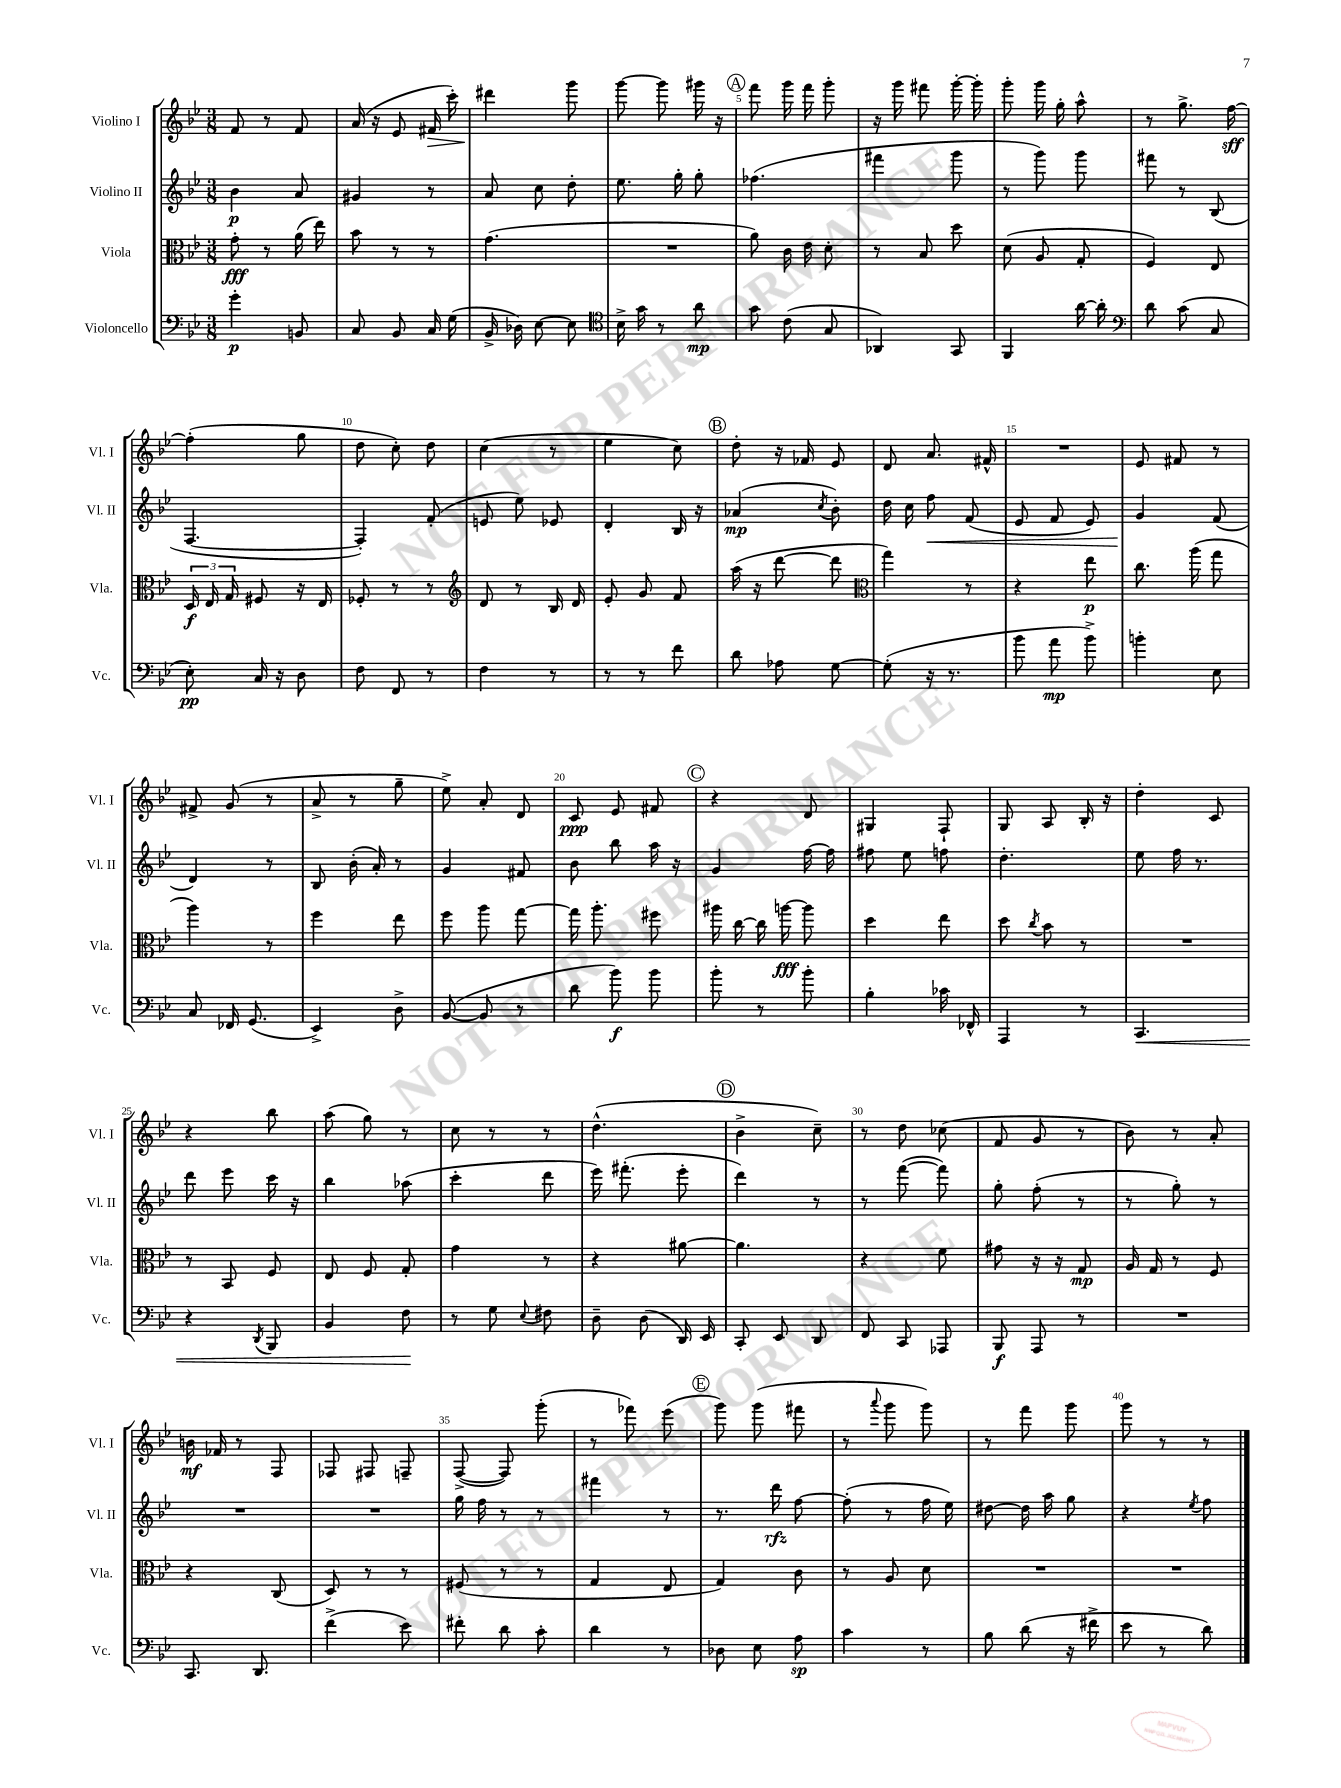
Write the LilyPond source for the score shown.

<<
\new StaffGroup <<
\new Staff = "s0" \with { instrumentName = "Violino I" shortInstrumentName = "Vl. I" } {
    \clef treble \key bes \major \numericTimeSignature \time 3/8
    \autoBeamOff f'8 r8 f'8 |
    a'16( r16 ees'8 fis'16\> c'''16-.) |
    dis'''4\! g'''8 |
    g'''8~ g'''8 gis'''16 r16 |
    \mark \markup { \circle "A" } f'''8 g'''16 f'''16 g'''8-. |
    r16 g'''16 fis'''8 g'''16~-. g'''16-. |
    g'''8-. g'''16 g''16-. a''8-^ |
    r8 g''8.-> f''16~\sff |
    f''4-.( g''8 |
    d''8 c''8-.) d''8 |
    c''4( r8 |
    ees''4 c''8) |
    \mark \markup { \circle "B" } d''8-. r16 fes'16 ees'8 |
    d'8 a'8. fis'16-^ |
    R4. |
    ees'8 fis'8 r8 |
    fis'8-> g'8( r8 |
    a'8-> r8 g''8-- |
    ees''8->) a'8-. d'8 |
    c'8\ppp ees'8 fis'8 |
    \mark \markup { \circle "C" } r4 d'8 |
    gis4 f8-! |
    g8 a8 bes16-. r16 |
    d''4-. c'8 |
    r4 bes''8 |
    a''8( g''8) r8 |
    c''8 r8 r8 |
    d''4.-^( |
    \mark \markup { \circle "D" } bes'4-> c''8--) |
    r8 d''8 ces''8( |
    f'8 g'8 r8 |
    bes'8) r8 a'8-. |
    b'16\mf fes'16 r8 f8 |
    fes8 fis8 f8-- |
    f8~->( f8) g'''8-.( |
    r8 fes'''8) ees'''8( |
    \mark \markup { \circle "E" } g'''8) g'''8( fis'''8 |
    r8 \appoggiatura { a'''8 } g'''8 g'''8) |
    r8 f'''8 g'''8 |
    g'''8 r8 r8 \bar "|." |
}
\new Staff = "s1" \with { instrumentName = "Violino II" shortInstrumentName = "Vl. II" } {
    \clef treble \key bes \major \numericTimeSignature \time 3/8
    \autoBeamOff bes'4\p a'8 |
    gis'4 r8 |
    a'8 c''8 d''8-. |
    ees''8. g''16-. g''8-. |
    \mark \markup { \circle "A" } fes''4.( |
    fis'''4 g'''8 |
    r8 g'''8) g'''8 |
    fis'''8 r8 bes8( |
    f4.~ |
    f4-.) f'8-.( |
    e'8 ees''8) ees'8 |
    d'4-. bes16 r16 |
    \mark \markup { \circle "B" } aes'4\mp( \acciaccatura { c''8 } bes'8-.) |
    d''16 c''16 f''8\< f'8( |
    ees'8 f'8 ees'8) |
    g'4\! f'8( |
    d'4) r8 |
    bes8 bes'16-.( a'16-.) r8 |
    g'4 fis'8 |
    bes'8 bes''8 a''16 r16 |
    \mark \markup { \circle "C" } g'4 f''16~ f''16 |
    fis''8 ees''8 f''8 |
    d''4.-. |
    ees''8 f''16 r8. |
    d'''8 ees'''8 c'''16 r16 |
    bes''4 aes''8( |
    c'''4-. d'''8 |
    ees'''16) fis'''8.-.( ees'''8-. |
    \mark \markup { \circle "D" } d'''4) r8 |
    r8 f'''8~( f'''8) |
    g''8-. f''8-.( r8 |
    r8 g''8-.) r8 |
    R4. |
    R4. |
    g''16 f''16 r8 r8 |
    fis'''4 r8 |
    \mark \markup { \circle "E" } r8. d'''16\rfz f''8~ |
    f''8-.( r8 f''16 ees''16) |
    dis''8~ dis''16 a''16 g''8 |
    r4 \acciaccatura { ees''8 } f''8 \bar "|." |
}
\new Staff = "s2" \with { instrumentName = "Viola" shortInstrumentName = "Vla." } {
    \clef alto \key bes \major \numericTimeSignature \time 3/8
    \autoBeamOff g'8-.\fff r8 a'16( ees''16) |
    bes'8 r8 r8 |
    g'4.( |
    R4. |
    \mark \markup { \circle "A" } a'8) c'16 ees'16 d'8-. |
    r8 bes8 d''8 |
    d'8( a8 g8-. |
    f4) ees8 |
    \tuplet 3/2 { d16\f ees16 g16 } fis8 r16 ees16 |
    fes8-. r8 r8 |
    \clef treble d'8 r8 bes16 d'16 |
    ees'8-. g'8 f'8 |
    \mark \markup { \circle "B" } a''16( r16 d'''8~ d'''8 |
    \clef alto g''4) r8 |
    r4 ees''8\p |
    c''8. a''16( g''8 |
    a''4) r8 |
    f''4 ees''8 |
    f''8 a''8 g''8~ |
    g''16 a''8.-. fis''8 |
    \mark \markup { \circle "C" } ais''16 c''16~ c''16 a''16~\fff a''8 |
    d''4 ees''8 |
    d''8 \acciaccatura { c''8 } bes'8 r8 |
    R4. |
    r8 bes,8 f8 |
    ees8 f8 g8-. |
    g'4 r8 |
    r4 ais'8~ |
    \mark \markup { \circle "D" } ais'4. |
    r4 f'8 |
    gis'8 r16 r16 g8\mp |
    a16 g16 r8 f8 |
    r4 c8( |
    d8) r8 r8 |
    fis8( r8 r8 |
    g4 ees8 |
    \mark \markup { \circle "E" } g4) c'8 |
    r8 a8 d'8 |
    R4. |
    R4. \bar "|." |
}
\new Staff = "s3" \with { instrumentName = "Violoncello" shortInstrumentName = "Vc." } {
    \clef bass \key bes \major \numericTimeSignature \time 3/8
    \autoBeamOff g'4-.\p b,8 |
    c8 bes,8 c16 g16( |
    bes,16-> des16) ees8~ ees8 |
    \clef tenor bes16-> g'16 r8 a'8\mp |
    \mark \markup { \circle "A" } g'8 c'8( g8 |
    aes,4) g,8 |
    f,4 a'16~ a'16-. |
    \clef bass d'8 c'8( c8 |
    ees8-.\pp) c16 r16 d8 |
    f8 f,8 r8 |
    f4 r8 |
    r8 r8 f'8 |
    \mark \markup { \circle "B" } d'8 aes8 g8~ |
    g8-.( r16 r8. |
    bes'8 a'8\mp bes'8->) |
    b'4-. ees8 |
    c8 fes,16 g,8.( |
    ees,4->) d8-> |
    bes,8~( bes,8 r8 |
    d'8 bes'8\f) bes'8 |
    \mark \markup { \circle "C" } bes'8-. r8 bes'8-. |
    bes4-. ces'16 fes,16-^ |
    a,,4 r8 |
    c,4.\< |
    r4 \acciaccatura { d,8 } bes,,8 |
    bes,4 f8\! |
    r8 g8 \appoggiatura { ees8 } fis8 |
    d8-- d8( d,16) ees,16 |
    \mark \markup { \circle "D" } c,8-. ees,8 d,8 |
    f,8 c,8 aes,,8 |
    bes,,8\f a,,8 r8 |
    R4. |
    c,8. d,8. |
    f'4->( ees'8) |
    fis'8-. d'8 c'8-. |
    d'4 r8 |
    \mark \markup { \circle "E" } des8 ees8 a8\sp |
    c'4 r8 |
    bes8 d'8( r16 fis'16-> |
    ees'8 r8 d'8) \bar "|." |
}
>>
>>
\layout { \context { \Score \override BarNumber.break-visibility = ##(#f #t #t) barNumberVisibility = #(every-nth-bar-number-visible 5) } }
